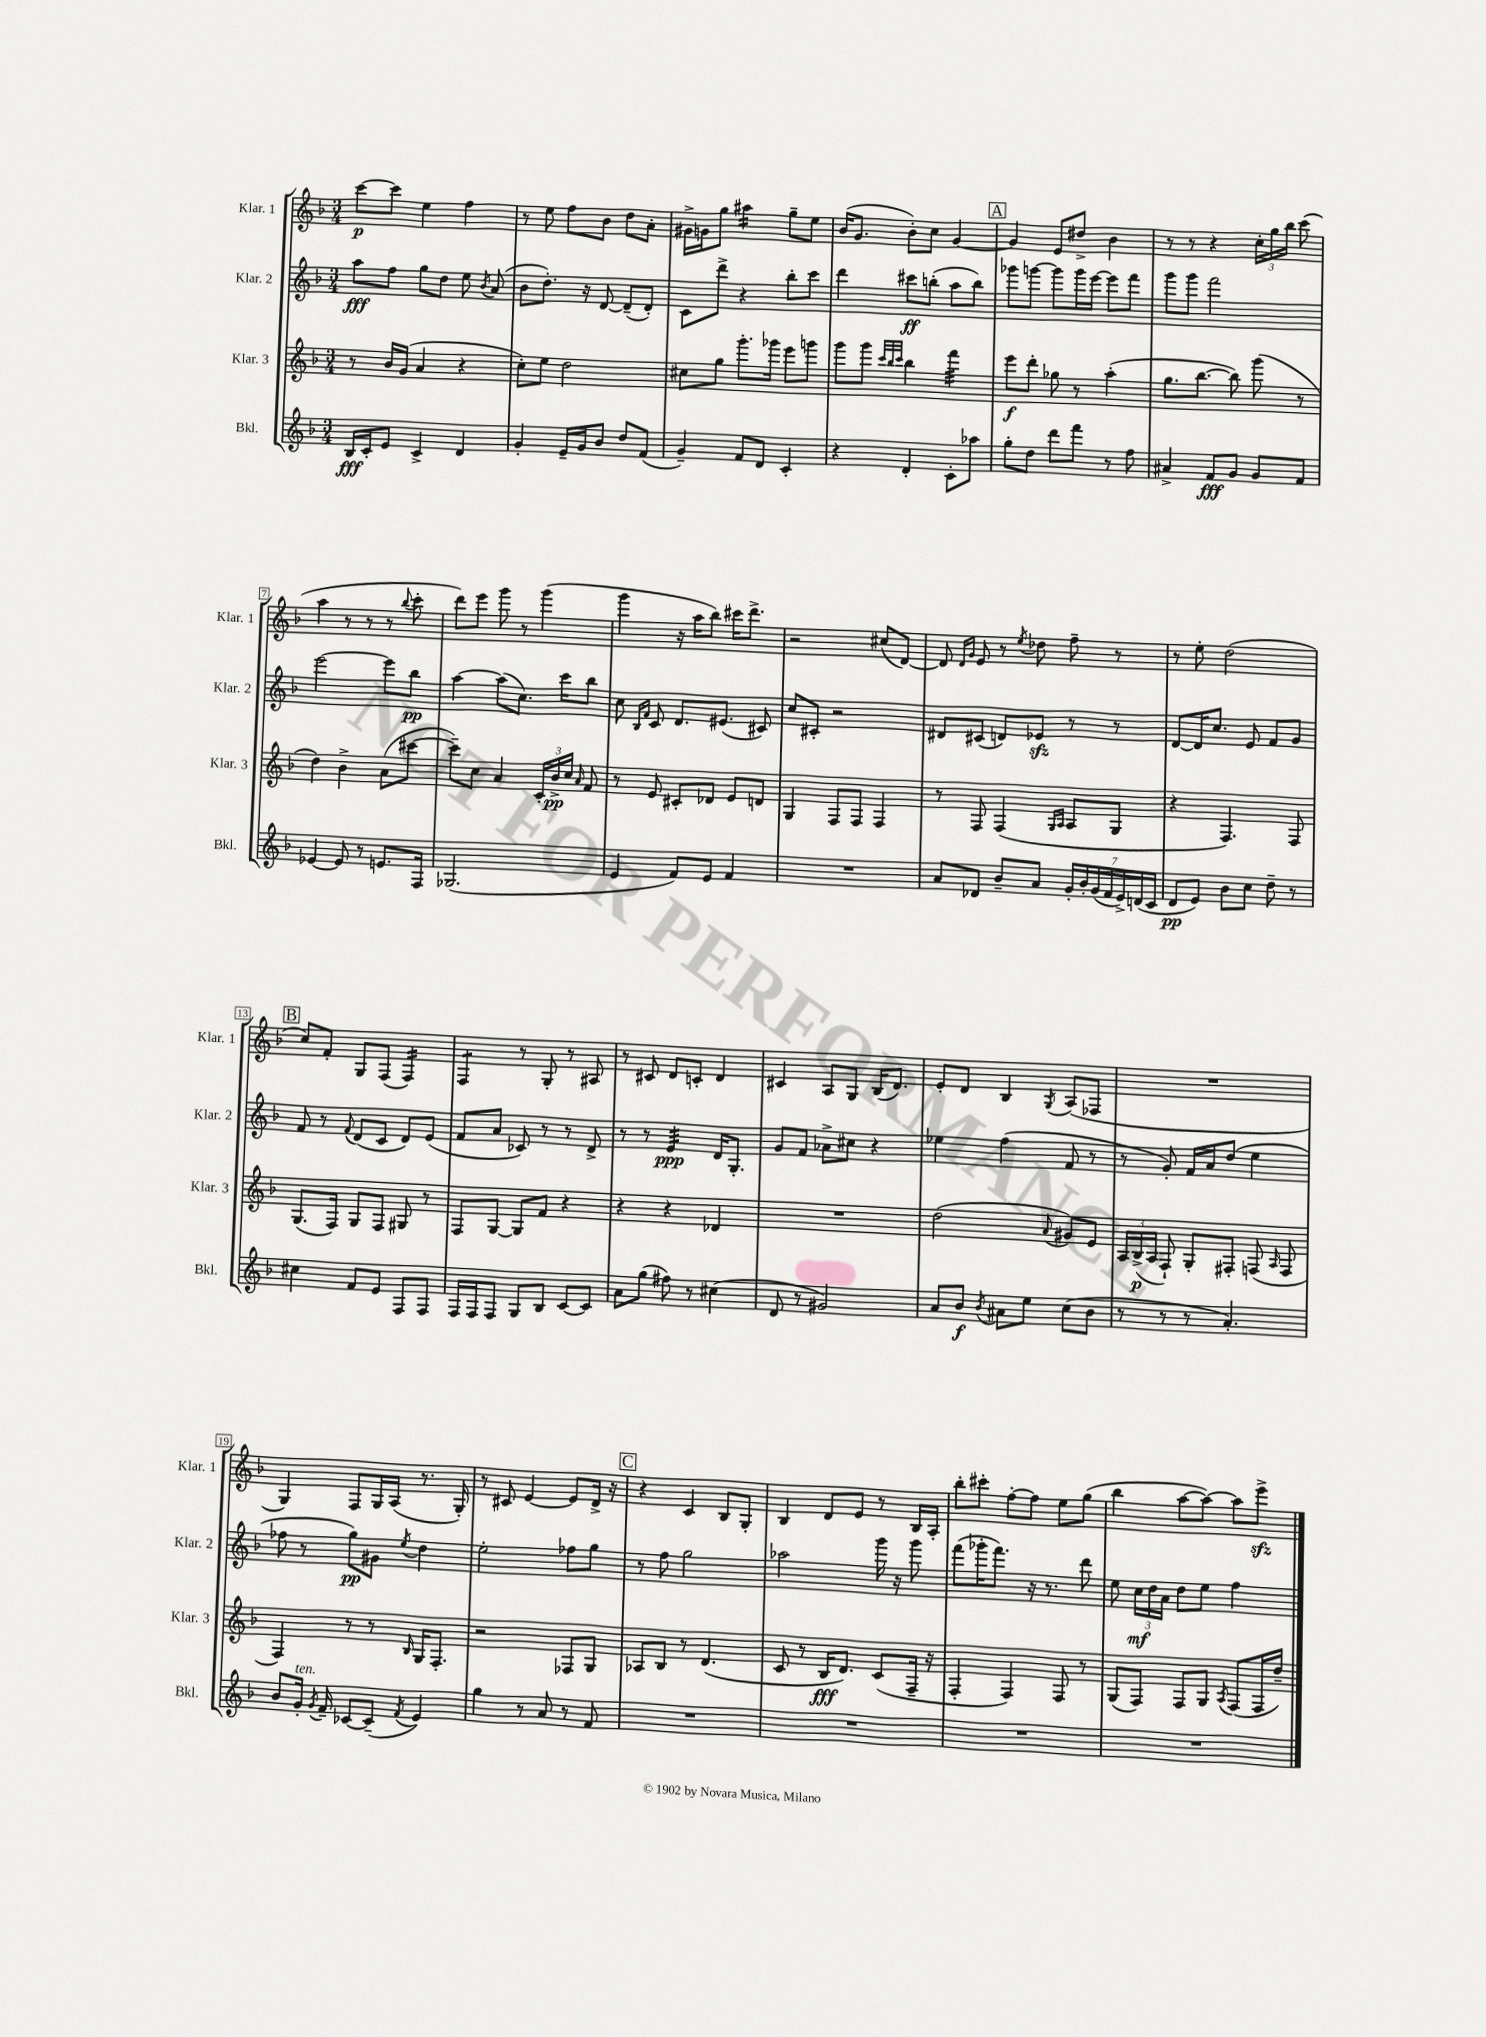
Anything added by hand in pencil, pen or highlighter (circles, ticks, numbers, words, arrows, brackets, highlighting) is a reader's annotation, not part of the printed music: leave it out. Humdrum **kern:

**kern	**kern	**kern	**kern
*staff4	*staff3	*staff2	*staff1
*clefG2	*clefG2	*clefG2	*clefG2
*k[b-]	*k[b-]	*k[b-]	*k[b-]
*M3/4	*M3/4	*M3/4	*M3/4
16B-	8r	8aa	[8ccc
16c'	.	.	.
8e	16b-	8ff	8ccc]
.	(16g	.	.
4c^	4a	8gg	4ee
.	.	8dd	.
4d	4r	8ee	4ff
.	.	8qb-	.
.	.	(8a	.
=	=	=	=
4g'	8cc')	8b-	8r
.	8ee	8.dd')	8ee
16e~	2dd	.	8ff
16g	.	16r	.
8b-	.	[8d	8b-
8dd	.	(8d~]	8dd
(8f	.	8d')	8a'
=	=	=	=
4g~)	8cc#	8c	16g#^
.	.	.	16g
.	8gg	8ddd^	8gg
8f	8.ggg'	4r	4aa#
8d	.	.	.
.	16ggg-	.	.
4c'	8eee	8bb-'	8gg~
.	8ggg	8ccc	8ee
=	=	=	=
4r	8ggg	4ddd	(16b-
.	.	.	8.g
.	8ggg	.	.
.	32qqccc	.	.
.	32qqbb-	.	.
.	32qqccc	.	.
4d'	4bb-	8ccc#	8b-')
.	.	(8bb'	8cc
8c'	4fff	8aa	[4g
8aa-	.	8bb)	.
=	=	=	=
8gg'	8eee	8ggg-	4g]
8dd	8ddd'	[8ggg	.
8ddd	8gg-	8ggg]	8e
8fff	8r	16ggg	8dd#^
.	.	[16eee	.
8r	(4aa'	8eee]	4b-
8ff	.	8fff	.
=	=	=	=
4a#^	8.gg	8ggg	8r
.	.	8ggg	8r
.	[8.bb-	.	.
8f	.	2fff	4r
8g	8bb-])	.	.
8g	(8ggg	.	24cc'
.	.	.	24gg
.	.	.	24bb-
8f	8r	.	(8ccc
=	=	=	=
[4e-	4dd)	[2eee	4aa
8e-]	4b-^	.	8r
8r	.	.	8r
8.e	(8a	8eee]	8r
.	.	.	8qqbb-
.	[8ccc#	8bb-	8ccc'
16F	.	.	.
=	=	=	=
(2.G-	8ccc#~])	[4aa	8ddd)
.	8cc	.	8eee
.	4a	(8aa]	8ggg
.	.	8.cc)	8r
.	24c'	.	(4ggg
.	24b-^	.	.
.	.	16ccc	.
.	24cc	.	.
.	16qqa	.	.
.	8f	8bb-	.
=	=	=	=
4e	8r	8cc	4ggg
.	.	16qqB-	.
.	.	16qqf	.
.	8e	8c	.
8f)	8c#'	8.d	16r
.	.	.	16aa
8e	8d-	.	8bb-)
.	.	(8.e#	.
4f	8e	.	16ccc#
.	.	.	8.ddd^
.	8d	8c#)	.
=	=	=	=
2.r	4G	8cc	2r
.	.	8c#'	.
.	8F	2r	.
.	8F	.	.
.	4F	.	(8cc#
.	.	.	[8d)
=	=	=	=
8a	8r	8d#	8d]
.	.	.	16qqd
.	.	.	16qqg
8d-	8F	(8c#	8e
8b-~	(4F	8d)	8r
.	.	.	8qee
8a	.	8e-	8dd-
.	16qqG	.	.
.	16qqA	.	.
28g'	8A	8r	8ff~
28b-'	.	.	.
(28g	.	.	.
28f	.	.	.
.	8G	8r	8r
28e^)	.	.	.
(28d	.	.	.
28c	.	.	.
=	=	=	=
8d	4r	[8d	8r
8e)	.	16d]	8ee'
.	.	8.cc	.
8b-	4.F)	.	(2dd
8cc	.	8e	.
8dd~	.	8f	.
8r	8F	8g	.
=	=	=	=
4cc#	(8.G	8f	8cc)
.	.	8r	8f'
.	16F)	.	.
.	.	8qqf	.
8f	8G	(8d	8G
8e	8F	8c	(8F
8F	8G#	8d)	4F)
8F	8r	(8e	.
=	=	=	=
16F	8F	8f	4F
16F	.	.	.
8F	[8G	8a	.
8G	8G]	8c-)	8r
8B-	8f	8r	8G'
[8c	4r	8r	8r
8c]	.	8d^	8A#
=	=	=	=
8a	4r	8r	8r
(8gg	.	8r	8c#
8ff#)	4r	4e	8d
8r	.	.	8c'
(4cc#	4d-	16d	4d
.	.	8.G'	.
=	=	=	=
8d	2.r	8g	4c#
8r	.	8f	.
2g#)	.	8a-^	8A
.	.	8cc#	8G
.	.	4r	(16B-
.	.	.	8.d)
=	=	=	=
8a	(2dd	4ee-	8e'
8b-	.	.	8d
8qb-	.	.	.
8a#	.	(4ff	4B-
8ee	.	.	.
.	8qqa	.	8qG
(8cc	8g#)	8f	(8A
8b-	8e	8r	8F-
=	=	=	=
8r	24A	8r	2.r
.	(24B-^	.	.
.	24A	.	.
8r	8F`)	8g')	.
8r	8G'	16f	.
.	.	16a	.
4.a')	8F#'	(8dd	.
.	(8F	4ee	.
.	16qqA	.	.
.	8F	.	.
=	=	=	=
8b-	4F)	8ff-	4G)
16g'	.	8r	.
8qg	.	.	.
16f~	.	.	.
[8c-	8r	8gg)	8F
(8c-~]	8r	8g#	16G
.	.	.	(16A
8qf	16qqB-	8qee	.
4e)	16G	4dd	8.r
.	8.F'	.	.
.	.	.	16G')
=	=	=	=
4gg	2r	2ee'	8r
.	.	.	8c#
8r	.	.	[4e
8a	.	.	.
8r	8F-	8ff-	8e]
8f	8G	8gg	16d^
.	.	.	16r
=	=	=	=
2.r	8A-	8r	4r
.	8B-	8ff	.
.	8r	2gg	4c
.	(4.d	.	.
.	.	.	8B-
.	.	.	8G'
=	=	=	=
2.r	8c	2aa-	4B-
.	8r	.	.
.	16B-	.	8d
.	8.d)	.	.
.	.	.	8e
.	(8c	16ggg	8r
.	.	16r	.
.	16F~	8ggg	16B-
.	16r	.	16A'
=	=	=	=
2.r	4F'	(8fff	8bb-'
.	.	16ggg-'	8ccc#'
.	.	8.fff)	.
.	4F)	.	[8ff'
.	.	16r	8ff]
.	.	8.r	.
.	8F	.	8ee
.	8r	8ddd	(8gg
=	=	=	=
2.r	(8G	8ee	4bb-
.	8F)	24cc	.
.	.	24dd	.
.	.	24a	.
.	8F	8dd	[8aa
.	8G	8ee	8aa_)
.	8qA	.	.
.	(8F	4ff	8aa]
.	16F	.	8eee^
.	16dd~)	.	.
==	==	==	==
*-	*-	*-	*-
